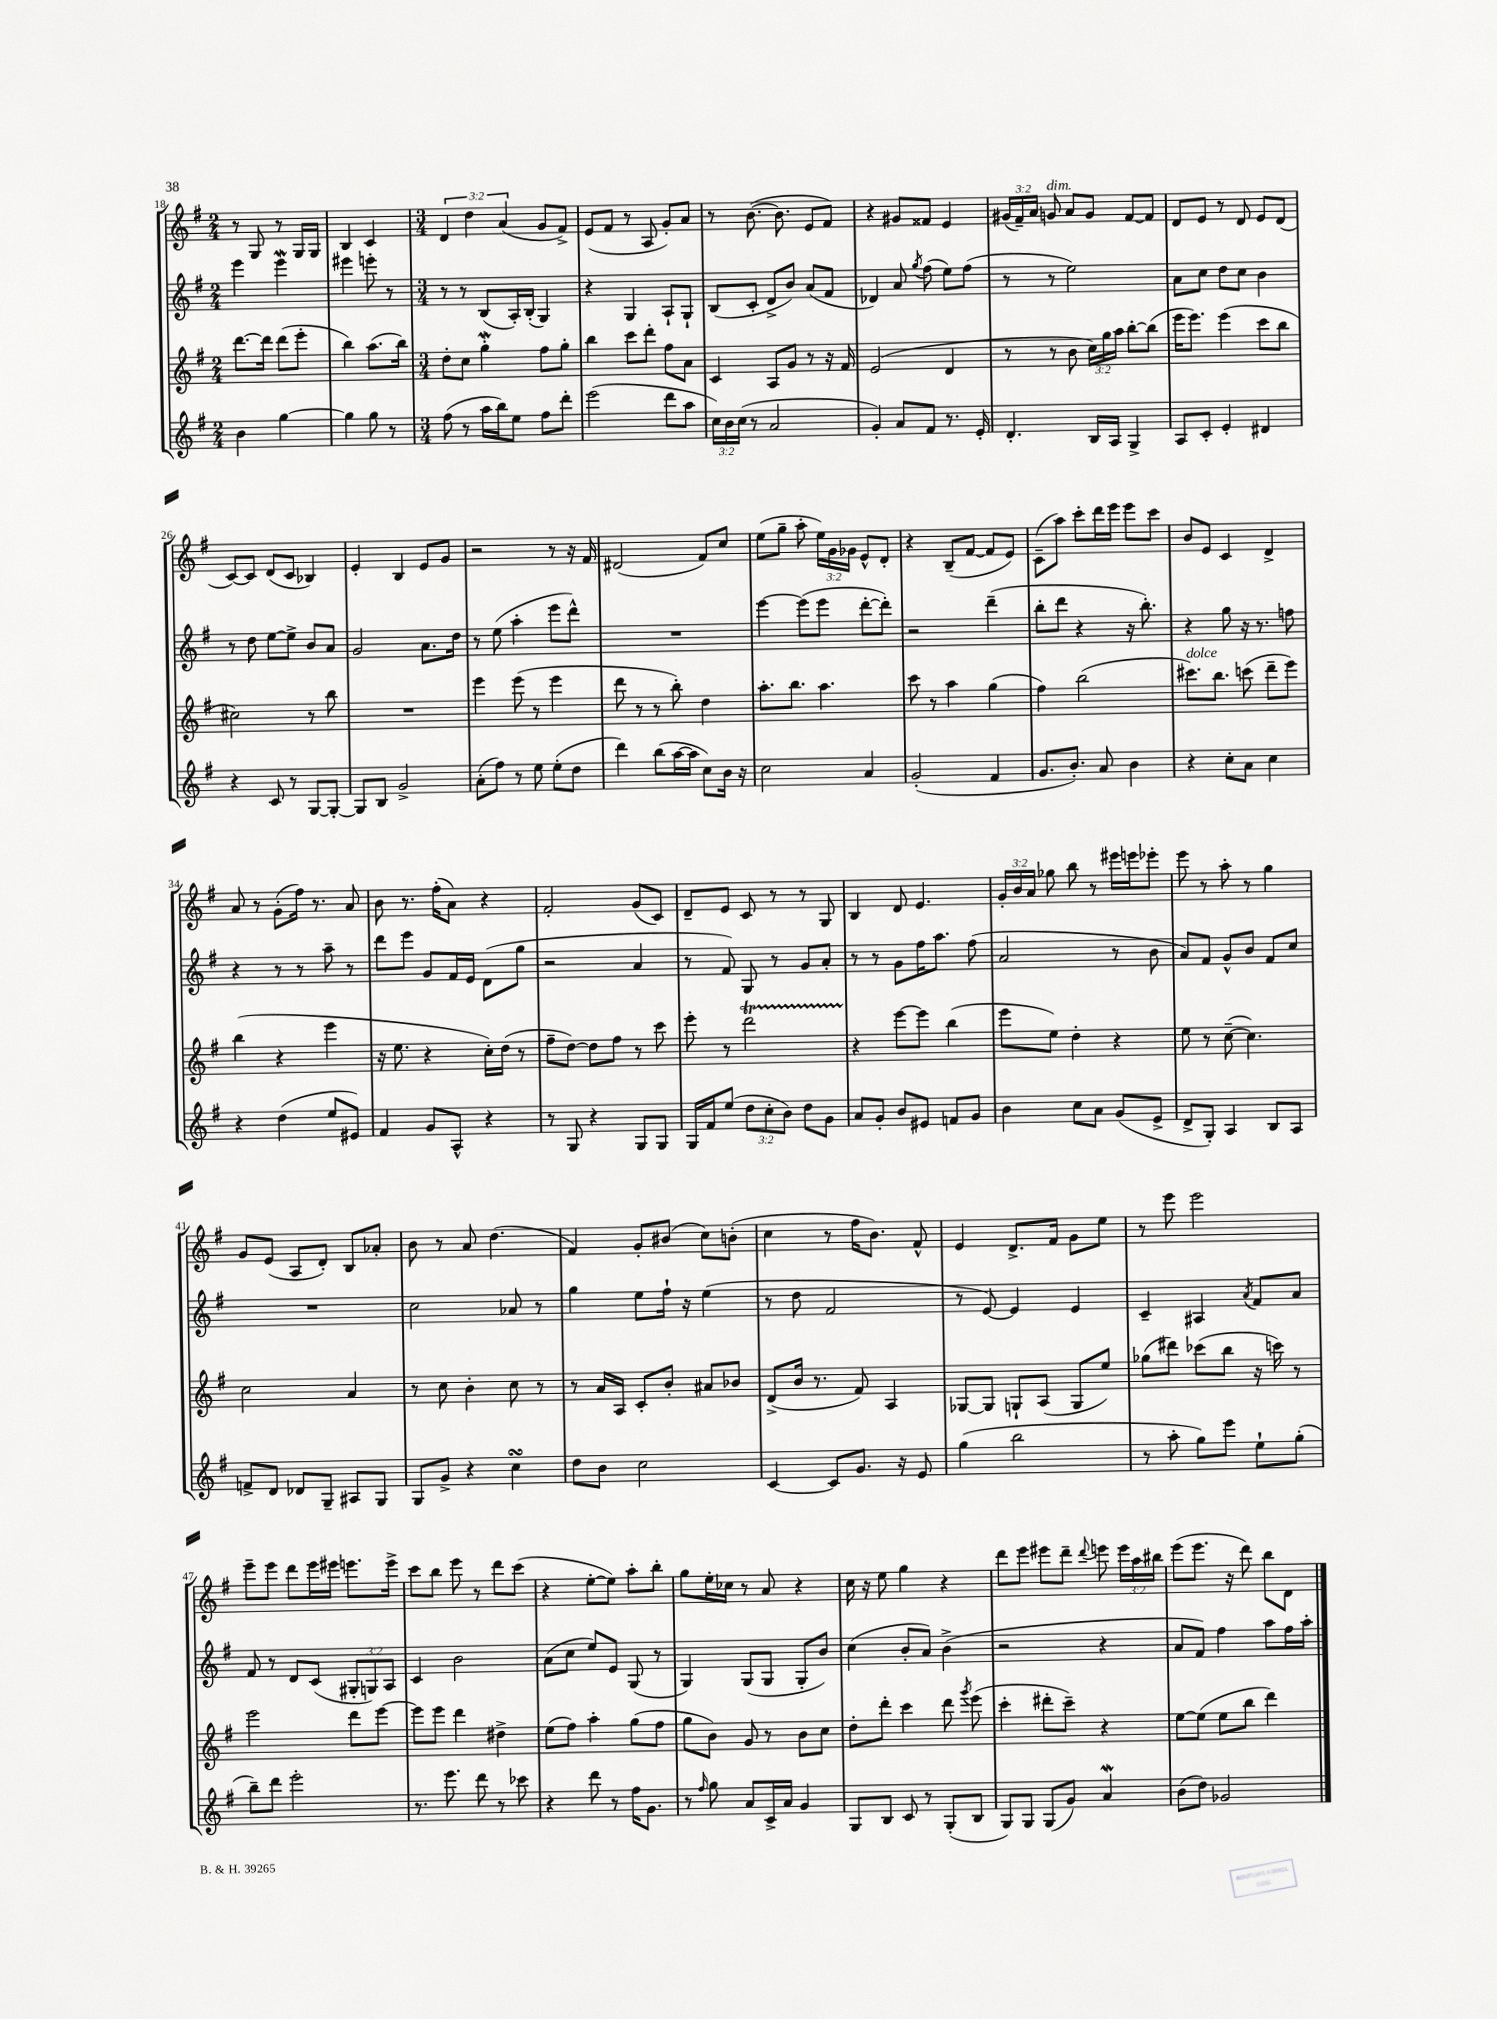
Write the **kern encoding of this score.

**kern	**kern	**kern	**kern
*part4	*part3	*part2	*part1
*staff4	*staff3	*staff2	*staff1
*clefG2	*clefG2	*clefG2	*clefG2
*k[f#]	*k[f#]	*k[f#]	*k[f#]
*M2/4	*M2/4	*M2/4	*M2/4
=18	=18	=18	=18
4b\	[8.ddd\L	4eee\	8r
.	.	.	8G/
.	16ddd\Jk]	.	.
[4gg\	(8ddd\L	4eeeW\	8r
.	8eee'\J	.	16G/LL
.	.	.	16G/JJ
=19	=19	=19	=19
4gg\]	4bb\)	4eee#X\	4B/
8gg\	(8.aa\L	8eeen'\	4c/
8r	.	8r	.
.	16bb\Jk)	.	.
=20	=20	=20	=20
*M3/4	*M3/4	*M3/4	*M3/4
(8ff#\	8dd'\L	8r	6d/
8r	8cc\J	8r	.
.	.	.	6dd\
16aa\LL	4ggw'\	(8B/L	.
16bb\J)	.	.	.
.	.	.	(6a/
8ee\J	.	16A'/L)	.
.	.	(16B'/JJ	.
8ff#\L	8ff#\L	4G/)	8g/L
8ddd'\J	8gg'\J	.	8f#^/J)
=21	=21	=21	=21
(2eee\	4bb\	4r	(8e/L
.	.	.	8f#/J
.	8ccc\L	4G/	8r
.	8ddd'\J	.	8A/
8ddd\L	8ff#\L	8A`/L	8g'/L)
8aa\J	8a\J	8G`/J	8a/J
=22	=22	=22	=22
24cc\LL)	4c/	(8B/L	8r
24b\	.	.	.
(24cc\JJ	.	.	.
8r	.	8c'/J	([8.b\
2a/	8A/L	8d^/L	.
.	.	.	8.b\]
.	8g/J	8b/J)	.
.	8r	(8a/L	8e/L
.	16r	8f#/J	8f#/J)
.	16f#/	.	.
=23	=23	=23	=23
4g'/)	(2e/	4d-X/)	4r
8a/L	.	8a/	8g#X/L
.	.	8qgg/	.
8f#/J	.	(8ff#\	8f##X/J
8.r	4d/	8ee\L)	4e/
.	.	(8ff#\J	.
16e'/	.	.	.
=24	=24	=24	=24
4.d'/	8r	8r	(24g#X/LL
.	.	.	24f#~/)
.	.	.	24a/JJ
!	!	!	!LO:TX:a:i:t=dim.
.	8r	8r	8gn/
.	8b\	2ee\)	8a/L
16B/LL	24cc\LL)	.	8g/J
.	24gg\	.	.
16A/JJ	.	.	.
.	24aa\JJ	.	.
4G^/	[8bb'\L	.	[8f#/L
.	(8bb\J]	.	8f#/J]
=25	=25	=25	=25
8A/L	16eee\KL	8a\L	8d/L
.	8.eee\J)	.	.
8c'/J	.	8cc\J	8e/J
4e'/	(4eee\	8dd\L	8r
.	.	8cc\J	8d/
4d#X/	8ccc\L	4b\	8e/L
.	8bb\J	.	(8d/J
!!LO:LB:g=z
=26	=26	=26	=26
4r	2cc#X\)	8r	[8c/L)
.	.	8dd\	8c/J]
8c/	.	[8ee\L	(8d/L
8r	.	8ee^\J]	8c/J
[8G/L	8r	8b/L	4B-X/)
8G'/J_	8bb\	8a/J	.
=27	=27	=27	=27
8G/L]	2.r	2g/	4e'/
8B/J	.	.	.
2g^/	.	.	4B/
.	.	8.a\L	8e/L
.	.	.	8g/J
.	.	16dd\Jk	.
=28	=28	=28	=28
(8a'\L	4eee\	8r	2r
8ff#\J)	.	(8ee\	.
8r	(8eee\	4aa'\	.
8ee\	8r	.	.
(8ee'\L	4eee\	8eee\L	8r
8dd\J	.	8ddd^^\J)	16r
.	.	.	16f#/
=29	=29	=29	=29
4ddd\)	8ddd\	2.r	(2d#X/
.	8r	.	.
(8bb\L	8r	.	.
[16aa\L	8bb'\)	.	.
16aa\JJ]	.	.	.
8cc\L)	4dd\	.	8f#/L)
16b\Jk	.	.	8cc/J
16r	.	.	.
=30	=30	=30	=30
2cc\	8.aa'\L	[4eee\	(8ee\L
.	.	.	8gg~\J
.	8.bb\J	.	.
.	.	(8eee\L]	8aa'\
.	4.aa\	8eee\J	24ee\LL)
.	.	.	24g\
.	.	.	24g-X\JJ
4a/	.	[8ddd'\L	8e^^/L
.	.	8ddd'\J])	8d'/J
=31	=31	=31	=31
(2g'/	8ccc\	2r	4r
.	8r	.	.
.	4aa\	.	(8B~/L
.	.	.	[8f#/J
4f#/	(4gg\	(4ddd~\	8f#/L]
.	.	.	8e/J)
=32	=32	=32	=32
8.g/L	4ff#\)	8bb'\L	(8c~\L
.	.	8ddd\J	8aa\J)
8.b'/J)	.	.	.
.	(2bb\	4r	8ccc'\L
8a/	.	.	16ddd\L
.	.	.	16eee\JJ
4b\	.	16r	8eee\L
.	.	8.bb'\)	.
.	.	.	8ccc\J
=33	=33	=33	=33
!	!LO:TX:a:i:t=dolce	!	!
4r	8.ccc#X\L)	4r	8b/L
.	.	.	8e/J
.	8.bb\J	.	.
8cc'\L	.	8gg\	4c/
8a\J	(8cccn\	16r	.
.	.	8.r	.
4cc\	8ddd~\L	.	4d^/
.	8eee\J)	8ffn\	.
!!LO:LB:g=z
=34	=34	=34	=34
4r	(4bb\	4r	8a/
.	.	.	8r
(4dd\	4r	8r	(8g'\L
.	.	8r	16ff#\Jk)
.	.	.	8.r
8ee/L	4eee\	8aa~\	.
8e#X/J)	.	8r	8a/
=35	=35	=35	=35
4f#/	16r	8ddd\L	8b\
.	8.ee\	.	.
.	.	8eee\J	8.r
8g/L	4r	8g/L	.
.	.	.	(16ff#'\KL
8A^^/J	.	16f#/L	8a\J)
.	.	16e/JJ	.
4r	16cc'\LL)	(8d\L	4r
.	(16dd\JJ	.	.
.	8r	8gg\J	.
=36	=36	=36	=36
8r	8ff#~\L	2r	2f#'/
8G/	[8dd\J)	.	.
4r	8dd\L]	.	.
.	8ff#\J	.	.
8G/L	8r	4a/	(8g/L
8G/J	8ccc\	.	8c/J)
=37	=37	=37	=37
16G/LL	8eee'\	8r	8d~/L
16f#/J	.	.	.
(8ee/J	8r	8f#/)	8e/J
12dd\L	2dddT\	8G/	8c/
12cc'\	.	.	.
.	.	8r	8r
12b\J)	.	.	.
8dd\L	.	8g/L	8r
8g\J	.	8a'/J	8G/
=38	=38	=38	=38
8a/L	4r	8r	4B/
8g'/J	.	8r	.
8b/L	[8eee\L	8g\L	8d/
8e#X/J	8eee\J]	16ff#\K	4.e/
.	.	8.aa\J	.
8fn/L	(4bb\	.	.
8g/J	.	(8ff#\	.
=39	=39	=39	=39
4b\	8eee\L	2a/	24g'/LL
.	.	.	24b/
.	.	.	24a/JJ
.	8ee\J)	.	8gg-X\
8cc\L	4dd'\	.	8bb\
8a\J	.	.	8r
(8g/L	4r	8r	16eee#X\LL
.	.	.	16eeen\J
8e^/J	.	8b\	8eee-X'\J
=40	=40	=40	=40
8d^/L	8ee\	8a/L)	8eee\
8G'/J)	8r	8f#/J	8r
4A/	([8cc~\	8g^^/L	8aa'\
.	4.cc\])	8b/J	8r
8B/L	.	8f#/L	4gg\
8A/J	.	8cc/J	.
!!LO:LB:g=z
=41	=41	=41	=41
8fn^/L	2cc\	2.r	8g/L
8d/J	.	.	(8e/J
8d-X/L	.	.	8A/L
8G~/J	.	.	8d'/J)
8A#X/L	4a/	.	8B/L
8G/J	.	.	8a-X'/J
=42	=42	=42	=42
8G/L	8r	2cc\	8b\
8g^/J	8cc\	.	8r
4r	4b'\	.	8a/
.	.	.	(4.dd\
4ccsSSs\	8cc\	8a-X/	.
.	8r	8r	.
=43	=43	=43	=43
8dd\L	8r	4gg\	4f#/)
8b\J	16a/LL	.	.
.	16A/JJ	.	.
2cc\	8c'/L	8ee\L	8g'/L
.	8b'/J	16ff#`\Jk	(8b#X/J
.	.	16r	.
.	8a#X/L	(4ee\	8cc\L)
.	8b-X/J	.	(8bn'\J
=44	=44	=44	=44
[4c/	(8d^/L	8r	4cc\
.	16b/Jk	8dd\	.
.	8.r	.	.
8c/L]	.	2f#/	8r
8.g/J	8f#/)	.	16ff#\KL
.	.	.	8.b\J)
.	4A/	.	.
16r	.	.	.
8e/	.	.	8f#^^/
=45	=45	=45	=45
(4gg\	[8G-X/L	8r	4e/
.	8G-/J]	[8e/)	.
2bb\	8Gn`/L	4e/]	8.d^/L
.	(8A/J	.	.
.	.	.	16f#/Jk
.	8G/L	4e/	8g\L
.	8ee/J)	.	8ee\J
=46	=46	=46	=46
8r	(8gg-X\L	4c~/	8r
8aa'\	8ddd#X\J)	.	8eee\
8gg\L)	(8ccc-X\L	4A#X/	2eee\
8eee\J	8bb\J	.	.
.	.	8qa/	.
8ee`\L	16r	8f#/L	.
.	16cccn\)	.	.
(8gg'\J	8r	8a/J	.
!!LO:LB:g=z
=47	=47	=47	=47
8bb~\L)	2eee\	8f#/	8eee~\L
8ddd\J	.	8r	8eee\J
2eee'\	.	8d/L	8ddd\L
.	.	(8c/J	16eee\L
.	.	.	16eee#X\JJ
.	8ddd\L	12G#X'/L	8.eeen\L
.	.	12Gn/)	.
.	[8eee\J	.	.
.	.	12A/J	.
.	.	.	16eee^\Jk
=48	=48	=48	=48
8.r	8eee\L]	4c/	8ccc\L
.	8eee\J	.	8bb\J
8.eee\	.	.	.
.	4ddd\	2b\	8eee\
8ddd\	.	.	8r
8r	4dd#X^\	.	8ddd\L
8ccc-X\	.	.	(8ccc\J
=49	=49	=49	=49
4r	(8ee\L	(8a\L	4r
.	8ff#\J)	8cc\J	.
8ddd\	4aa'\	8ee/L)	[8ee'\L
8r	.	8e/J	8ee\J])
16ff#\KL	(8gg\L	(8G/	8aa'\L
8.g\J	.	.	.
.	8ff#\J	8r	8bb'\J
=50	=50	=50	=50
8r	8gg\L	4G/)	8gg\L
16qqff#/	.	.	.
8gg\	8b\J)	.	16ee'\L
.	.	.	16cc-X\JJ
8a/L	8g/	(8G/L	8r
16c^/L	8r	8G/J	8a/
16a/JJ	.	.	.
4g/	8b\L	8G'/L	4r
.	8cc\J	8b/J)	.
=51	=51	=51	=51
8G/L	8dd'\L	(4cc\	16cc\
.	.	.	16r
8B/J	8ddd'\J	.	8ee\
8c/	4ccc\	8b'/L	4gg\
8r	.	8a/J)	.
(8G'/L	8ddd\	(4b^\	4r
.	8qggg/	.	.
8B/J	(8eee\	.	.
=52	=52	=52	=52
8G/L)	4ccc'\	2r	8ddd\L
8G/J	.	.	8eee\J
(8G/L	8ddd#X'\L	.	8eee#X\L
8g/J)	8ccc~\J)	.	8ddd~\J
.	.	.	8qqddd/
4aW/	4r	4r	8eeen\
.	.	.	24eee\LL
.	.	.	24aa\
.	.	.	24bb#X\JJ
=53	=53	=53	=53
(8b\L	[8ee\L	8a/L	(8eee\L
8dd\J)	(8ee\J]	8f#/J)	8.eee\J
2g-X/	8ee\L	4ff#\	.
.	.	.	16r
.	8bb\J	.	8ddd\)
.	4ddd\)	8aa\L	8bb\L
.	.	16ff#\L	8d\J
.	.	16aa'\JJ	.
==	==	==	==
*-	*-	*-	*-
